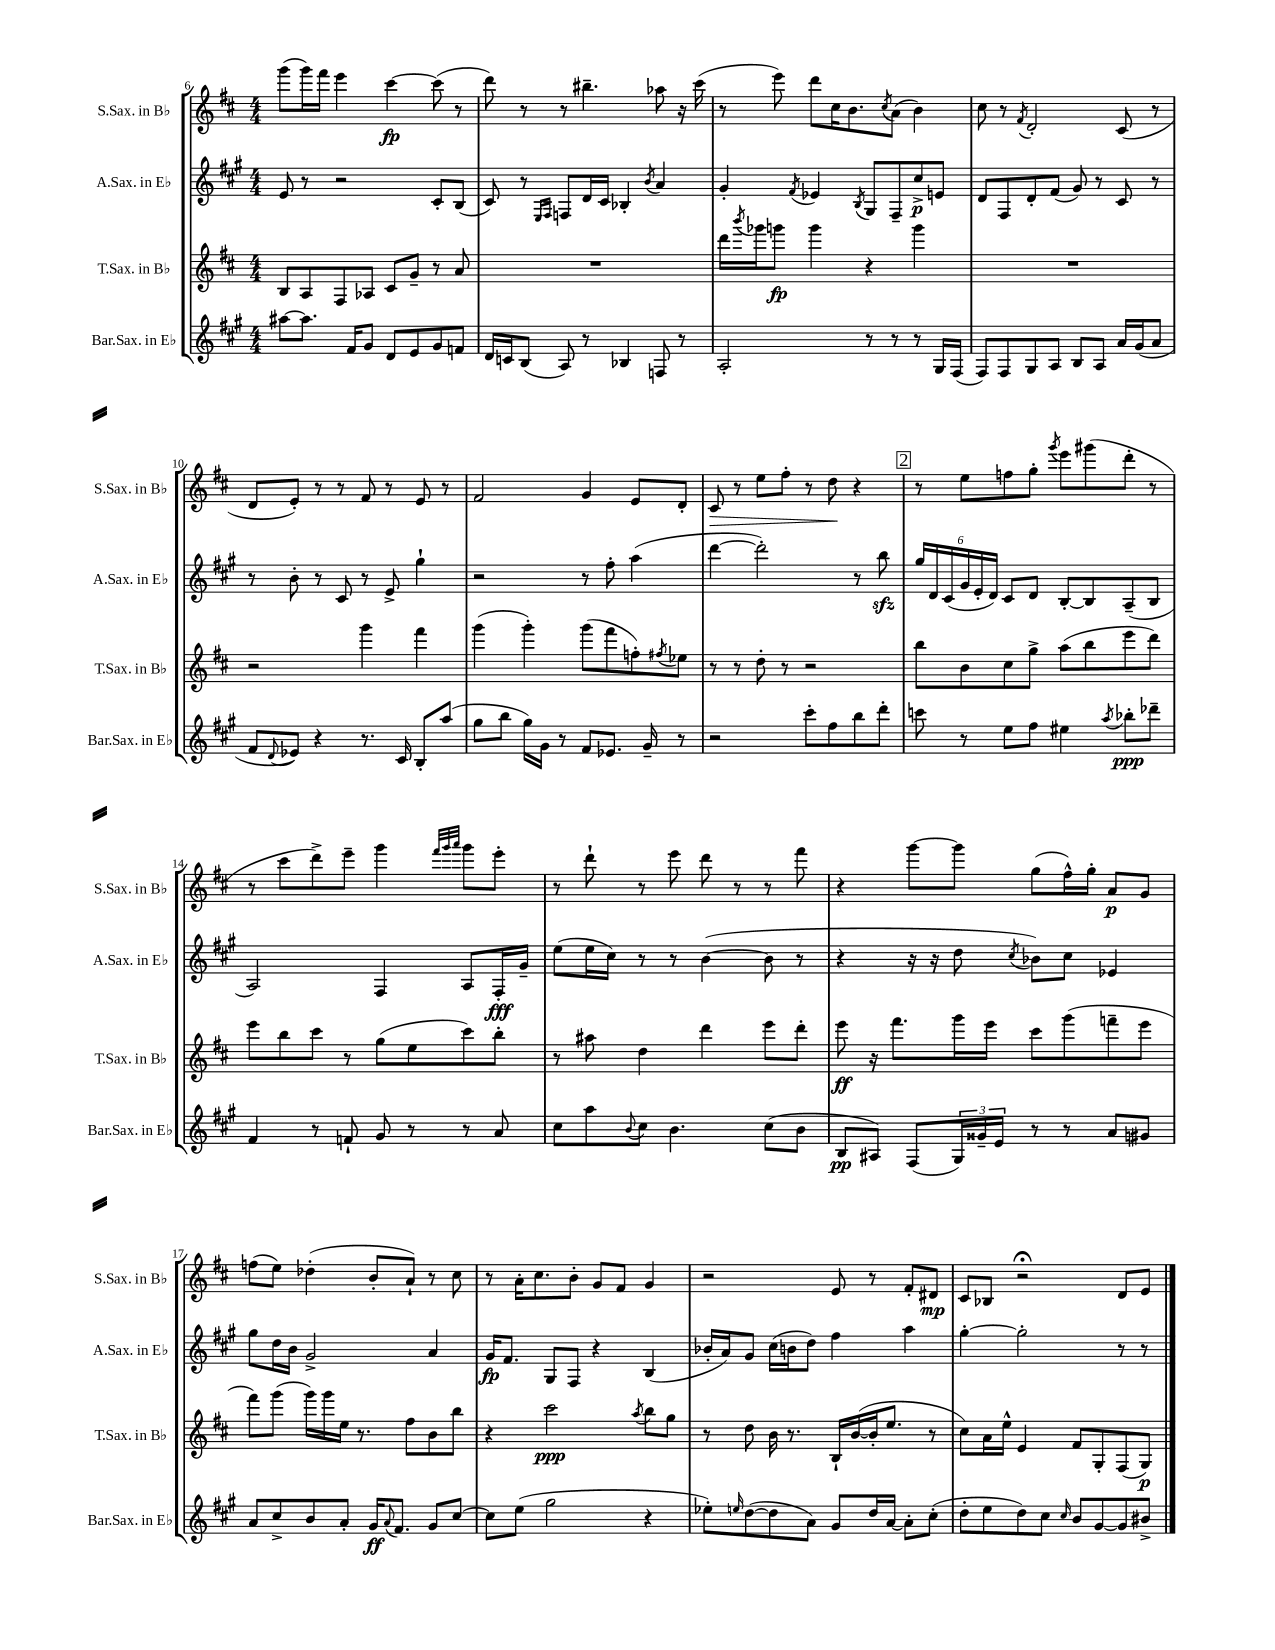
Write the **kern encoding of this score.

**kern	**dynam	**kern	**dynam	**kern	**dynam	**kern	**dynam
*part4	*part4	*part3	*part3	*part2	*part2	*part1	*part1
*staff4	*staff4	*staff3	*staff3	*staff2	*staff2	*staff1	*staff1
*I"Bar.Sax. in E♭	*	*I"T.Sax. in B♭	*	*I"A.Sax. in E♭	*	*I"S.Sax. in B♭	*
*I'Bar.Sax. in E♭	*	*I'T.Sax. in B♭	*	*I'A.Sax. in E♭	*	*I'S.Sax. in B♭	*
*clefG2	*	*clefG2	*	*clefG2	*	*clefG2	*
*k[f#c#g#]	*	*k[f#c#]	*	*k[f#c#g#]	*	*k[f#c#]	*
*M4/4	*	*M4/4	*	*M4/4	*	*M4/4	*
=6	=6	=6	=6	=6	=6	=6	=6
[8aa#X\L	.	8B/L	.	8e/	.	(8ggg\L	.
8.aa#\J]	.	8A/	.	8r	.	16ggg\L)	.
.	.	.	.	.	.	16fff#\JJ	.
.	.	8F#/	.	2r	.	4eee\	.
16f#/KL	.	.	.	.	.	.	.
8g#/J	.	8A-X/J	.	.	.	.	.
8d/L	.	8c#/L	.	.	.	[4ccc#\	fp
8e/	.	8g~/J	.	.	.	.	.
8g#/	.	8r	.	8c#'/L	.	(8ccc#\]	.
8fn/J	.	8a/	.	(8B/J	.	8r	.
=7	=7	=7	=7	=7	=7	=7	=7
16d/LL	.	1r	.	8c#/)	.	8ddd\)	.
16cn/J	.	.	.	.	.	.	.
(8B/J	.	.	.	8r	.	8r	.
.	.	.	.	16qqE/LL	.	.	.
.	.	.	.	16qqF#/JJ	.	.	.
8A/)	.	.	.	8Fn/L	.	8r	.
8r	.	.	.	16d/L	.	4.bb#X~\	.
.	.	.	.	16c#/JJ	.	.	.
4B-X/	.	.	.	4B-X'/	.	.	.
.	.	.	.	8qb/	.	.	.
8Fn/	.	.	.	4a/	.	8aa-X\	.
8r	.	.	.	.	.	16r	.
.	.	.	.	.	.	(16ccc#\	.
=8	=8	=8	=8	=8	=8	=8	=8
2A'/	.	16ddd\LL	.	4g#'/	.	8r	.
.	.	8qbbb/	.	.	.	.	.
.	.	16ggg-X\J	.	.	.	.	.
.	.	8gggn\J	fp	.	.	8eee\)	.
.	.	.	.	8qf#/	.	.	.
.	.	4ggg\	.	4e-X/	.	8ddd\L	.
.	.	.	.	.	.	16cc#\K	.
.	.	.	.	.	.	8.b\	.
.	.	.	.	8qB/	.	.	.
8r	.	4r	.	8G#/L	.	.	.
.	.	.	.	.	.	8qcc#/	.
8r	.	.	.	8F#~/	.	(8a\J	.
8r	.	4ggg\	.	8cc#^/	p	4b\)	.
16G#/LL	.	.	.	8en/J	.	.	.
(16F#/JJ	.	.	.	.	.	.	.
=9	=9	=9	=9	=9	=9	=9	=9
8F#/L)	.	1r	.	8d/L	.	8cc#\	.
8F#/	.	.	.	8F#/	.	8r	.
.	.	.	.	.	.	8qf#/	.
8G#/	.	.	.	8d'/	.	2d'/	.
8A/J	.	.	.	(8f#/J	.	.	.
8B/L	.	.	.	8g#/)	.	.	.
8A/J	.	.	.	8r	.	.	.
16a/LL	.	.	.	8c#/	.	(8c#/	.
(16g#/J	.	.	.	.	.	.	.
8a/J	.	.	.	8r	.	8r	.
!!LO:LB:g=z
=10	=10	=10	=10	=10	=10	=10	=10
8f#/L	.	2r	.	8r	.	8d/L	.
8qqd/	.	.	.	.	.	.	.
8e-X/J)	.	.	.	8b'\	.	8e'/J)	.
4r	.	.	.	8r	.	8r	.
.	.	.	.	8c#/	.	8r	.
8.r	.	4ggg\	.	8r	.	8f#/	.
.	.	.	.	8e^/	.	8r	.
16c#/	.	.	.	.	.	.	.
8B'/L	.	4fff#\	.	4gg#`\	.	8e/	.
(8aa/J	.	.	.	.	.	8r	.
=11	=11	=11	=11	=11	=11	=11	=11
8gg#\L	.	(4ggg\	.	2r	.	2f#/	.
8bb\J	.	.	.	.	.	.	.
16gg#\LL)	.	4ggg'\)	.	.	.	.	.
16g#\JJ	.	.	.	.	.	.	.
8r	.	.	.	.	.	.	.
8f#/L	.	(8ggg\L	.	8r	.	4g/	.
8.e-X/J	.	8fff#\	.	8ff#'\	.	.	.
.	.	8ffn'\)	.	(4aa\	.	8e/L	.
16g#~/	.	.	.	.	.	.	.
.	.	8qff#X/	.	.	.	.	.
8r	.	8ee-X\J	.	.	.	8d'/J	.
=12	=12	=12	=12	=12	=12	=12	=12
!	!	!	!	!	!	!	!LO:HP:b
2r	.	8r	.	[4ddd\	.	8c#/	>
.	.	8r	.	.	.	8r	.
.	.	8dd'\	.	2ddd'\])	.	8ee\L	.
.	.	8r	.	.	.	8ff#'\J	.
8ccc#'\L	.	2r	.	.	.	8r	.
8ff#\	.	.	.	.	.	8dd\	.
8bb\	.	.	.	8r	.	4r	]
8ddd'\J	.	.	.	8bbzz\	.	.	.
!!LO:REH:place=s1:t=2
=13	=13	=13	=13	=13	=13	=13	=13
8cccn\	.	8bb\L	.	24gg#/LL	.	8r	.
.	.	.	.	24d/	.	.	.
.	.	.	.	(24c#/	.	.	.
8r	.	8b\	.	24g#/	.	8ee\L	.
.	.	.	.	24e'/	.	.	.
.	.	.	.	24d/JJ)	.	.	.
8ee\L	.	8cc#\	.	8c#/L	.	8ffn\	.
8ff#\J	.	8gg^\J	.	8d/J	.	8gg'\J	.
.	.	.	.	.	.	8qggg/	.
4ee#X\	.	(8aa\L	.	[8B'/L	.	8eee\L	.
.	.	8bb\	.	8B/]	.	(8ggg#X\	.
8qaa/	.	.	.	.	.	.	.
8bb-X'\L	ppp	8eee\	.	(8A~/	.	8ddd'\J	.
8ddd-X~\J	.	8ddd\J)	.	8B/J	.	8r	.
!!LO:LB:g=z
=14	=14	=14	=14	=14	=14	=14	=14
4f#/	.	8eee\L	.	2A/)	.	8r	.
.	.	8bb\	.	.	.	8ccc#\L	.
8r	.	8ccc#\J	.	.	.	8ddd^\)	.
8fn`/	.	8r	.	.	.	8eee~\J	.
8g#/	.	(8gg\L	.	4F#/	.	4ggg\	.
8r	.	8ee\	.	.	.	.	.
.	.	.	.	.	.	32qqfff#/LLL	.
.	.	.	.	.	.	32qqggg/	.
.	.	.	.	.	.	32qqaaa/JJJ	.
8r	.	8ccc#\)	.	8A/L	.	8ggg\L	.
8a/	.	8bb'\J	.	16F#'/L	fff	8eee'\J	.
.	.	.	.	16g#~/JJ	.	.	.
=15	=15	=15	=15	=15	=15	=15	=15
8cc#\L	.	8r	.	(8ee\L	.	8r	.
8aa\	.	8aa#X\	.	16ee\L	.	8ddd`\	.
.	.	.	.	16cc#\JJ)	.	.	.
8qqb/	.	.	.	.	.	.	.
8cc#\J	.	4dd\	.	8r	.	8r	.
4.b\	.	.	.	8r	.	8eee\	.
.	.	4ddd\	.	([4b\	.	8ddd\	.
.	.	.	.	.	.	8r	.
(8cc#\L	.	8eee\L	.	8b\]	.	8r	.
8b\J	.	8ddd'\J	.	8r	.	8fff#\	.
=16	=16	=16	=16	=16	=16	=16	=16
8B/L	pp	8eee\	ff	4r	.	4r	.
8A#X/J)	.	16r	.	.	.	.	.
.	.	8.fff#\L	.	.	.	.	.
(8F#/L	.	.	.	16r	.	[8ggg\L	.
.	.	.	.	16r	.	.	.
24G#/L)	.	16ggg\L	.	8dd\	.	8ggg\J]	.
24g##X~/	.	.	.	.	.	.	.
.	.	16eee\JJ	.	.	.	.	.
24e/JJ	.	.	.	.	.	.	.
.	.	.	.	8qcc#/	.	.	.
8r	.	8ccc#\L	.	8b-X\L)	.	(8gg\L	.
8r	.	(8ggg\	.	8cc#\J	.	16ff#^^\L)	.
.	.	.	.	.	.	16gg'\JJ	.
8a/L	.	8fffn~\	.	4e-X/	.	8a/L	p
8g#X/J	.	8eee\J	.	.	.	8g/J	.
!!LO:LB:g=z
=17	=17	=17	=17	=17	=17	=17	=17
8a/L	.	8fff#\L)	.	8gg#\L	.	(8ffn\L	.
8cc#^/	.	(8ggg\J	.	16dd\L	.	8ee\J)	.
.	.	.	.	16b\JJ	.	.	.
8b/	.	16ggg\LL)	.	2g#^/	.	(4dd-X'\	.
.	.	16ggg\	.	.	.	.	.
8a'/J	.	16ee\JJ	.	.	.	.	.
.	.	8.r	.	.	.	.	.
16g#/KL	ff	.	.	.	.	8b'/L	.
8qqa/	.	.	.	.	.	.	.
8.f#/J	.	.	.	.	.	.	.
.	.	8ff#\L	.	.	.	8a`/J)	.
8g#/L	.	8b\	.	4a/	.	8r	.
[8cc#/J	.	8bb\J	.	.	.	8cc#\	.
=18	=18	=18	=18	=18	=18	=18	=18
8cc#\L]	.	4r	.	16g#/KL	fp	8r	.
.	.	.	.	8.f#/J	.	.	.
(8ee\J	.	.	.	.	.	16a'\KL	.
.	.	.	.	.	.	8.cc#\	.
2gg#\	.	2ccc#\	ppp	8G#/L	.	.	.
.	.	.	.	8F#/J	.	8b'\J	.
.	.	.	.	4r	.	8g/L	.
.	.	.	.	.	.	8f#/J	.
.	.	8qaa/	.	.	.	.	.
4r	.	8bb\L	.	(4B/	.	4g/	.
.	.	8gg\J	.	.	.	.	.
=19	=19	=19	=19	=19	=19	=19	=19
8ee-X'\L)	.	8r	.	16b-X'/LL	.	2r	.
.	.	.	.	16a/J)	.	.	.
16qqeen/	.	.	.	.	.	.	.
([8dd\	.	8dd\	.	8g#/J	.	.	.
8dd\]	.	16b\	.	(16cc#\LL	.	.	.
.	.	8.r	.	16bn\J	.	.	.
8a\J)	.	.	.	8dd\J)	.	.	.
8g#/L	.	16B`/LL	.	4ff#\	.	8e/	.
.	.	([16b/	.	.	.	.	.
16dd/L	.	16b'/J]	.	.	.	8r	.
[16a/JJ	.	8.ee/J	.	.	.	.	.
8a'\L]	.	.	.	4aa\	.	8f#'/L	.
(8cc#'\J	.	8r	.	.	.	8d#X/J	mp
=20	=20	=20	=20	=20	=20	=20	=20
8dd'\L	.	8cc#\L)	.	[4gg#'\	.	8c#/L	.
8ee\	.	16a\L	.	.	.	8B-X/J	.
.	.	16ee^^\JJ	.	.	.	.	.
8dd\)	.	4e/	.	2gg#'\]	.	2r;<	.
8cc#\J	.	.	.	.	.	.	.
16qqcc#/	.	.	.	.	.	.	.
8b/L	.	8f#/L	.	.	.	.	.
[8g#/	.	8G'/	.	.	.	.	.
8g#/]	.	(8F#/	.	8r	.	8d/L	.
8b#X^/J	.	8G/J)	p	8r	.	8e/J	.
==	==	==	==	==	==	==	==
*-	*-	*-	*-	*-	*-	*-	*-
